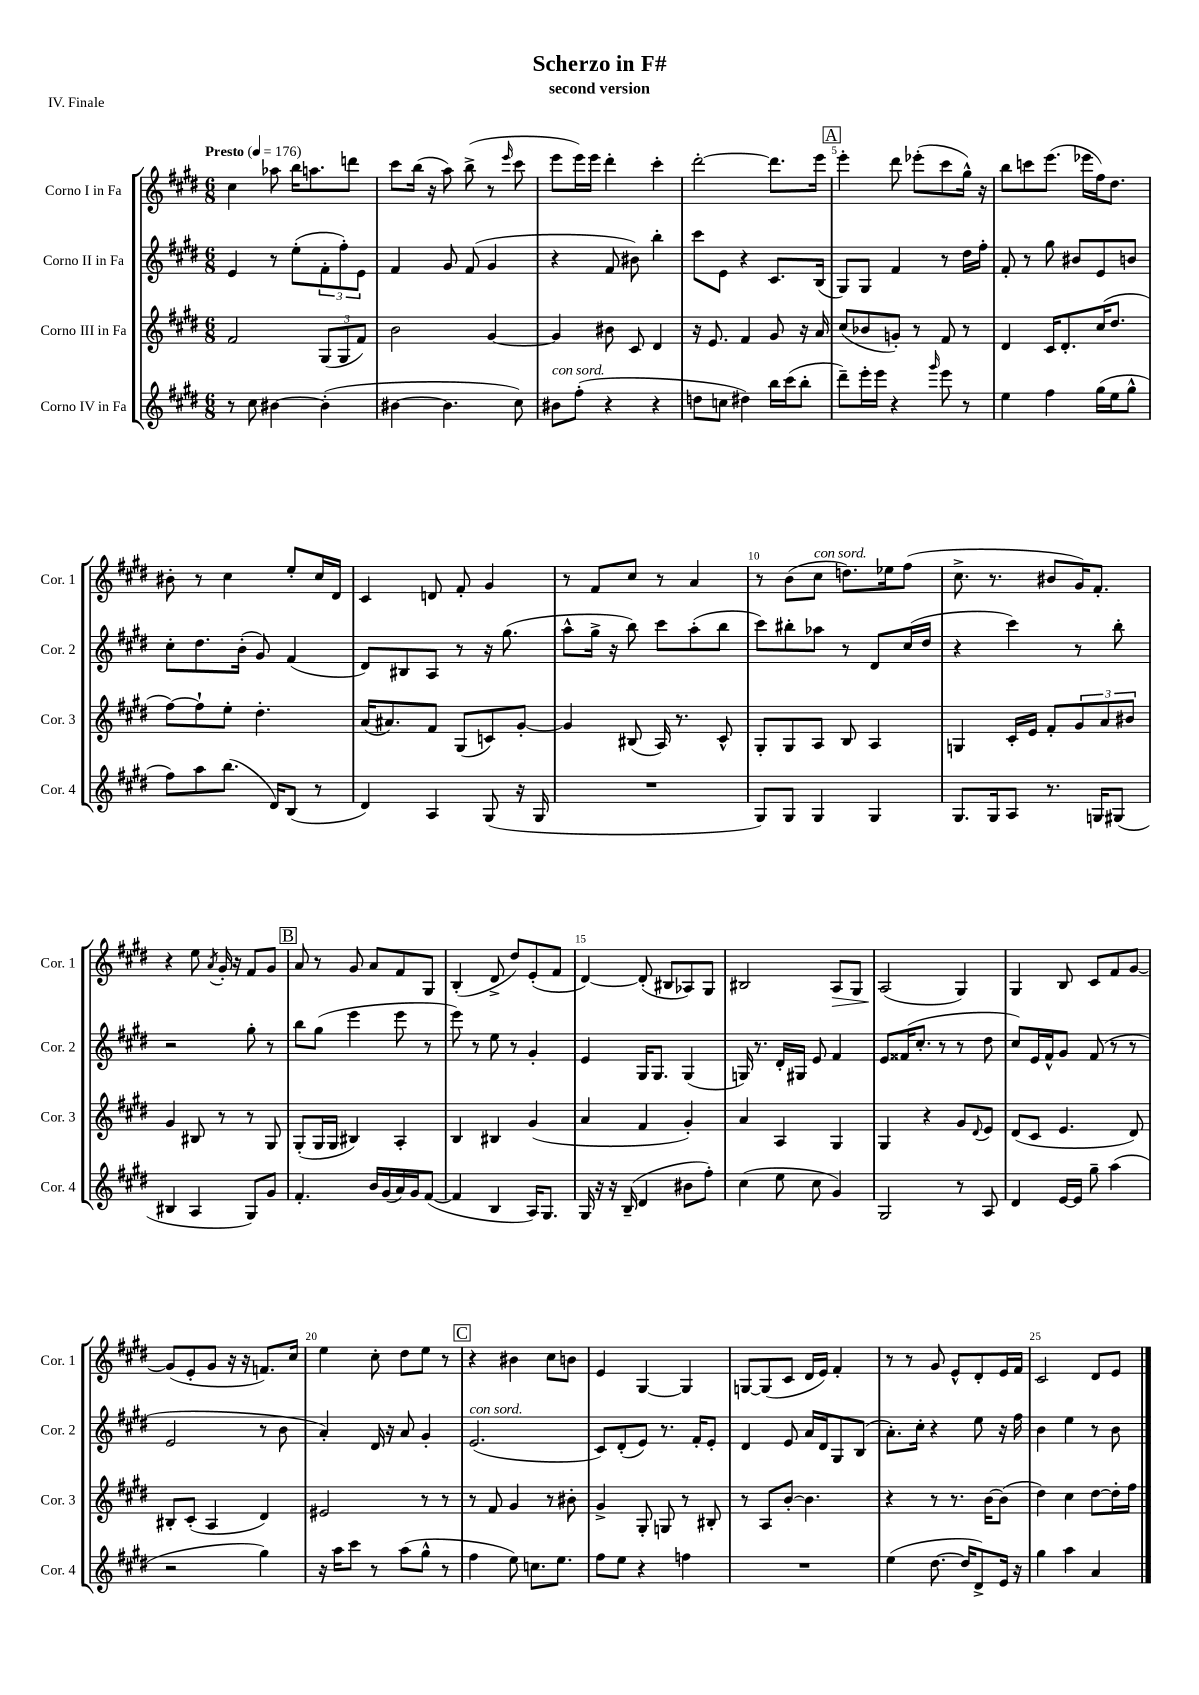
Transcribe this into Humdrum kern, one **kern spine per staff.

**kern	**kern	**kern	**kern
*staff4	*staff3	*staff2	*staff1
*clefG2	*clefG2	*clefG2	*clefG2
*k[f#c#g#d#]	*k[f#c#g#d#]	*k[f#c#g#d#]	*k[f#c#g#d#]
*M6/8	*M6/8	*M6/8	*M6/8
*MM176	*MM176	*MM176	*MM176
8r	2f#	4e	4cc#
8cc#	.	.	.
[4b#	.	8r	8aa-
.	.	(8ee'	16bb
.	.	.	8.aa
(4b#']	(12G#	12f#'	.
.	12G#	12ff#')	.
.	.	.	8ddd
.	12f#)	12e	.
=	=	=	=
[4b#	2b	4f#	8ccc#
.	.	.	(16bb
.	.	.	16r
4.b#]	.	8g#	8aa)
.	.	(8f#	(8bb^
.	[4g#	4g#	8r
.	.	.	16qqeee
8cc#)	.	.	8ccc#
=	=	=	=
8b#	4g#]	4r	8eee
(8ff#'	.	.	16eee)
.	.	.	16eee
4r	8b#	8f#	4ddd#'
.	8c#	8b#)	.
4r	4d#	4bb'	4ccc#'
=	=	=	=
8dd	16r	8ccc#	[2ddd#'
.	8.e	.	.
8cc	.	8e	.
4dd#)	4f#	4r	.
16bb	8g#	8.c#	8.ddd#]
(16ccc#	.	.	.
8bb'	16r	.	.
.	16a	(16B	16eee
=	=	=	=
8ddd#~)	(8cc#	8G#)	4eee'
16eee'	8b-	8G#	.
16eee	.	.	.
4r	8g')	4f#	8ddd#
.	8r	.	(8eee-'
16qqggg#	.	.	.
8eee	8f#	8r	8ccc#
8r	8r	16dd#	16gg#^^)
.	.	16ff#'	16r
=	=	=	=
4ee	4d#	8f#'	8bb
.	.	8r	8ccc
4ff#	16c#	8gg#	(8.eee
.	8.d#'	.	.
.	.	8b#	.
.	.	.	16eee-
(16gg#	(16cc#	8e	16ff#)
16ee	8.dd#	.	8.dd#
8gg#^^	.	8b	.
=	=	=	=
8ff#)	[8ff#)	8cc#'	8b#'
8aa	8ff#`]	8.dd#	8r
(8.bb	8ee'	.	4cc#
.	.	(16b'	.
.	4.dd#'	8g#)	.
16d#)	.	.	.
(8B	.	(4f#	8ee'
8r	.	.	16cc#
.	.	.	16d#
=	=	=	=
4d#)	(16a	8d#)	4c#
.	8.a#)	.	.
.	.	8B#	.
4A	8f#	8A	8d
.	(8G#	8r	8f#'
(8G#	8c)	16r	4g#
.	.	(8.gg#	.
16r	[8g#'	.	.
16G#	.	.	.
=	=	=	=
2.r	4g#]	8aa^^	8r
.	.	16gg#^	8f#
.	.	16r	.
.	(8B#	8bb)	8cc#
.	16A)	8ccc#	8r
.	8.r	.	.
.	.	(8aa'	4a
.	8c#^^	8bb	.
=	=	=	=
8G#)	8G#'	8ccc#)	8r
8G#	8G#	8bb#'	(8b
4G#	8A	8aa-	8cc#
.	8B	8r	8.dd)
4G#	4A	8d#	.
.	.	.	16ee-
.	.	(16cc#	(8ff#
.	.	16dd#	.
=	=	=	=
8.G#	4G	4r	8.cc#^
16G#	.	.	8.r
8A	16c#'	4ccc#)	.
.	16e	.	.
8.r	8f#'	.	8b#
.	12g#	8r	16g#)
16G	.	.	8.f#'
.	12a	.	.
(8G#	.	8bb'	.
.	12b#	.	.
=	=	=	=
4B#	4g#	2r	4r
4A	8B#	.	8ee
.	.	.	8qa
.	8r	.	16g#'
.	.	.	16r
8G#)	8r	8gg#'	8f#
8g#	8G#	8r	8g#
=	=	=	=
4.f#'	(8G#'	8bb	8a
.	16G#	(8gg#	8r
.	16G#	.	.
.	4B#)	4eee	8g#
16b	.	.	8a
(16g#	.	.	.
16a)	4A'	8eee	8f#
16g#	.	.	.
([8f#	.	8r	8G#
=	=	=	=
4f#]	4B	8eee)	(4B'
.	.	8r	.
4B	4B#	8ee	8d#^
.	.	8r	8dd#)
16A)	(4g#	4g#'	(8e'
8.G#	.	.	.
.	.	.	8f#
=	=	=	=
16G#	4a	4e	[4d#)
16r	.	.	.
16r	.	.	.
(16B~	.	.	.
4d#	4f#	16G#	(8d#']
.	.	8.G#	.
.	.	.	8B#
8b#	4g#')	(4G#	8A-)
8ff#')	.	.	8G#
=	=	=	=
(4cc#	4a	16G)	2B#
.	.	8.r	.
8ee	4A	16d#'	.
.	.	16G#	.
8cc#	.	8e	.
4g#)	4G#	4f#	8A
.	.	.	8G#
=	=	=	=
2G#	4G#	8e	(2A
.	.	(16f##	.
.	.	8.cc#'	.
.	4r	.	.
.	.	8r	.
8r	8g#	8r	4G#)
.	8qqd#	.	.
8A	8e	8dd#	.
=	=	=	=
4d#	(8d#	8cc#)	4G#
.	8c#	16e	.
.	.	16f#^^	.
[16e	4.e	8g#	8B
16e]	.	.	.
8gg#~	.	(8f#	8c#
(4aa	.	8r	8f#
.	8d#)	8r	[8g#
=	=	=	=
2r	8B#'	2e	(8g#]
.	(8c#'	.	8e'
.	4A	.	8g#
.	.	.	16r
.	.	.	16r
4gg#)	4d#)	8r	8.f)
.	.	8b	.
.	.	.	16cc#
=	=	=	=
16r	2e#	4a')	4ee
16aa	.	.	.
8ccc#	.	.	.
8r	.	16d#	8cc#'
.	.	16r	.
(8aa	.	8a	8dd#
8gg#^^	8r	4g#'	8ee
8r	8r	.	8r
=	=	=	=
4ff#	8r	(2.e	4r
.	8f#	.	.
8ee)	4g#	.	4b#
8.cc	.	.	.
.	8r	.	8cc#
8.ee	.	.	.
.	8b#'	.	8b
=	=	=	=
8ff#	4g#^	8c#)	4e
8ee	.	(8d#'	.
4r	8G#'	8e)	[4G#
.	8G	8.r	.
4ff	8r	.	4G#]
.	.	16f#'	.
.	8B#'	8e'	.
=	=	=	=
2.r	8r	4d#	[8G
.	8A	.	(8G]
.	[8b'	8e	8c#
.	4.b]	16a	16d#
.	.	16d#	16e)
.	.	8G#	4f#'
.	.	(8B	.
=	=	=	=
(4ee	4r	8.a')	8r
.	.	.	8r
.	.	16cc#'	.
[8.dd#	8r	4r	8g#
.	8.r	.	8e^^
16dd#]	.	.	.
8d#^)	.	8ee	8d#'
.	[16b	.	.
16e	(8b]	16r	16e
16r	.	16ff#	16f#
=	=	=	=
4gg#	4dd#)	4b	2c#
4aa	4cc#	4ee	.
4a	[8dd#	8r	8d#
.	16dd#']	8b	8e
.	16ff#	.	.
==	==	==	==
*-	*-	*-	*-
